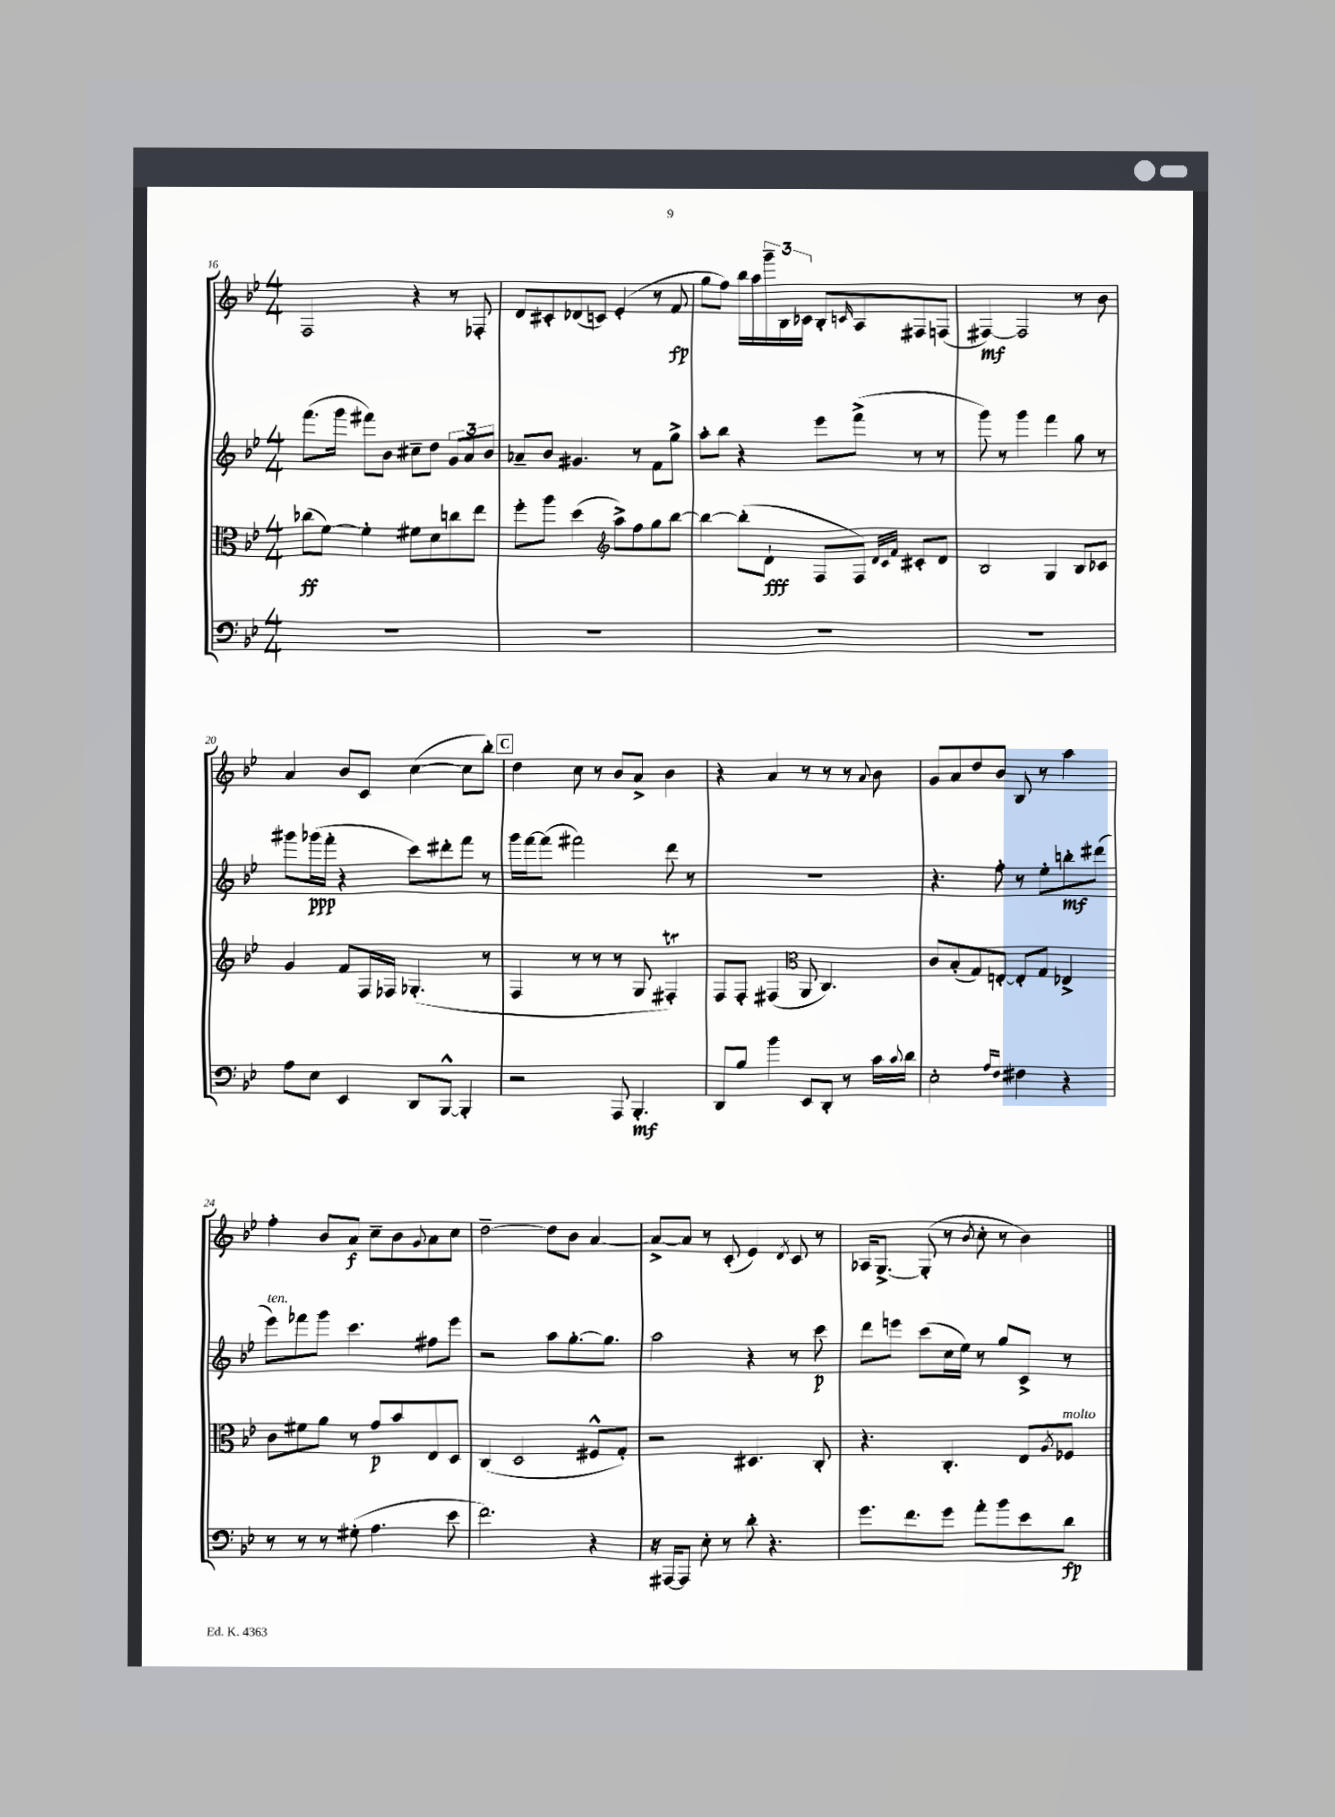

**kern	**kern	**kern	**kern
*staff4	*staff3	*staff2	*staff1
*clefF4	*clefC3	*clefG2	*clefG2
*k[b-e-]	*k[b-e-]	*k[b-e-]	*k[b-e-]
*M4/4	*M4/4	*M4/4	*M4/4
1r	(8cc-	(8.fff	2F
.	[8f)	.	.
.	.	16ggg	.
.	4f']	8fff#)	.
.	.	8b-	.
.	8f#	8cc#~	4r
.	8d	8dd	.
.	8cc	12g	8r
.	.	12a	.
.	8ee-	.	8F-'
.	.	12b-	.
=	=	=	=
1r	8ff'	8a-~	8d
.	8aa	8b-	8c#'
.	(4dd	4.g#	(8d-
.	.	.	8c)
*	*clefG2	*	*
.	8aa^)	.	(4e-'
.	8ff	8r	.
.	8gg	8f	8r
.	[8bb-	8gg^	8f
=	=	=	=
1r	4bb-_	8aa'	8gg
.	.	8bb-	8ff)
.	(8bb-']	4r	16bb-
.	.	.	16aa
.	8d`	.	24ggg~
.	.	.	24B-
.	.	.	24c-
.	8F	8eee-	8B-'
.	.	.	16qqc
.	8F)	(8fff^	8A
.	32qqd	.	.
.	32qqc	.	.
.	32qqf	.	.
.	8c#'	8r	8F#
.	8d	8r	(8F
=	=	=	=
1r	2B-	8ggg)	[4F#)
.	.	8r	.
.	.	4ggg	2F#]
.	4G	4fff	.
.	8B-	8gg	8r
.	8c-	8r	8b-
=	=	=	=
8A	4g	8ggg#	4a
8E-	.	(16ggg-	.
.	.	16fff'	.
4EE-	8f	4r	8b-
.	16F	.	8c
.	16F-	.	.
8DD	(4.G-'	8ccc)	([4cc
[8BBB-^^	.	8ddd#'	.
4BBB-']	.	8fff	8cc]
.	8r	8r	8bb-')
=	=	=	=
2r	4F	16ggg	4dd
.	.	[16fff	.
.	.	(8fff]	.
.	8r	2fff#)	8cc
.	8r	.	8r
8AAA	8r	.	8b-
4.BBB-'	8G	.	8a^
.	4F#')	8ddd	4b-
.	.	8r	.
=	=	=	=
8DD	8F	1r	4r
8B-	8F'	.	.
4b-	(4F#	.	4a
*	*clefC3	*	*
8EE-	8AA	.	8r
8DD'	4.C)	.	8r
8r	.	.	8r
.	.	.	8qqa
16c	.	.	8b-
8qqc	.	.	.
16d	.	.	.
=	=	=	=
2E-'	8c	4.r	8g
.	(8B-'	.	8a
.	8G)	.	8dd
.	[8E'	8ff'	8b-
16qqA	.	.	.
16qqF	.	.	.
4F#	8E']	8r	8B-
.	8G	8ee-'	8r
4r	4E-^	8bb'	4aa
.	.	(8ddd#	.
=	=	=	=
8r	8c	8eee-)	4ff'
8r	8f#	8fff-	.
8r	8a	8ggg	8b-
(8G#'	8r	4.ccc	8a
4.A	8g	.	8cc~
.	8b-	.	8b-
.	.	.	8qqg
.	8E-	8ff#	8a
8e-	8D	8eee-	8cc
=	=	=	=
2.f)	(4C	2r	[2dd~
.	2D	.	.
.	.	8aa	8dd]
.	.	[8.gg'	8b-
4r	8F#^^	.	[4a
.	.	8.gg]	.
.	8G')	.	.
=	=	=	=
16r	2r	2aa	8a^_
[16AAA#	.	.	.
8AAA#]	.	.	8a]
8E-'	.	.	8r
8r	.	.	(8c'
8d'	4.D#	4r	4e-)
4.r	.	.	.
.	.	.	8qd
.	.	8r	8c
.	8C'	8ccc	8r
=	=	=	=
8.g	4.r	8ddd	16A-
.	.	.	[8.G^
.	.	8eee	.
8.f	.	.	.
.	.	(8ccc	(8G']
8g	4.C'	16cc	8r
.	.	16ee-)	.
.	.	.	8qb-
8a'	.	8r	8cc'
8b-	.	8gg	8r
8e-	8E-	8c^	4b-)
.	8qA	.	.
8d	8F-	8r	.
==	==	==	==
*-	*-	*-	*-
